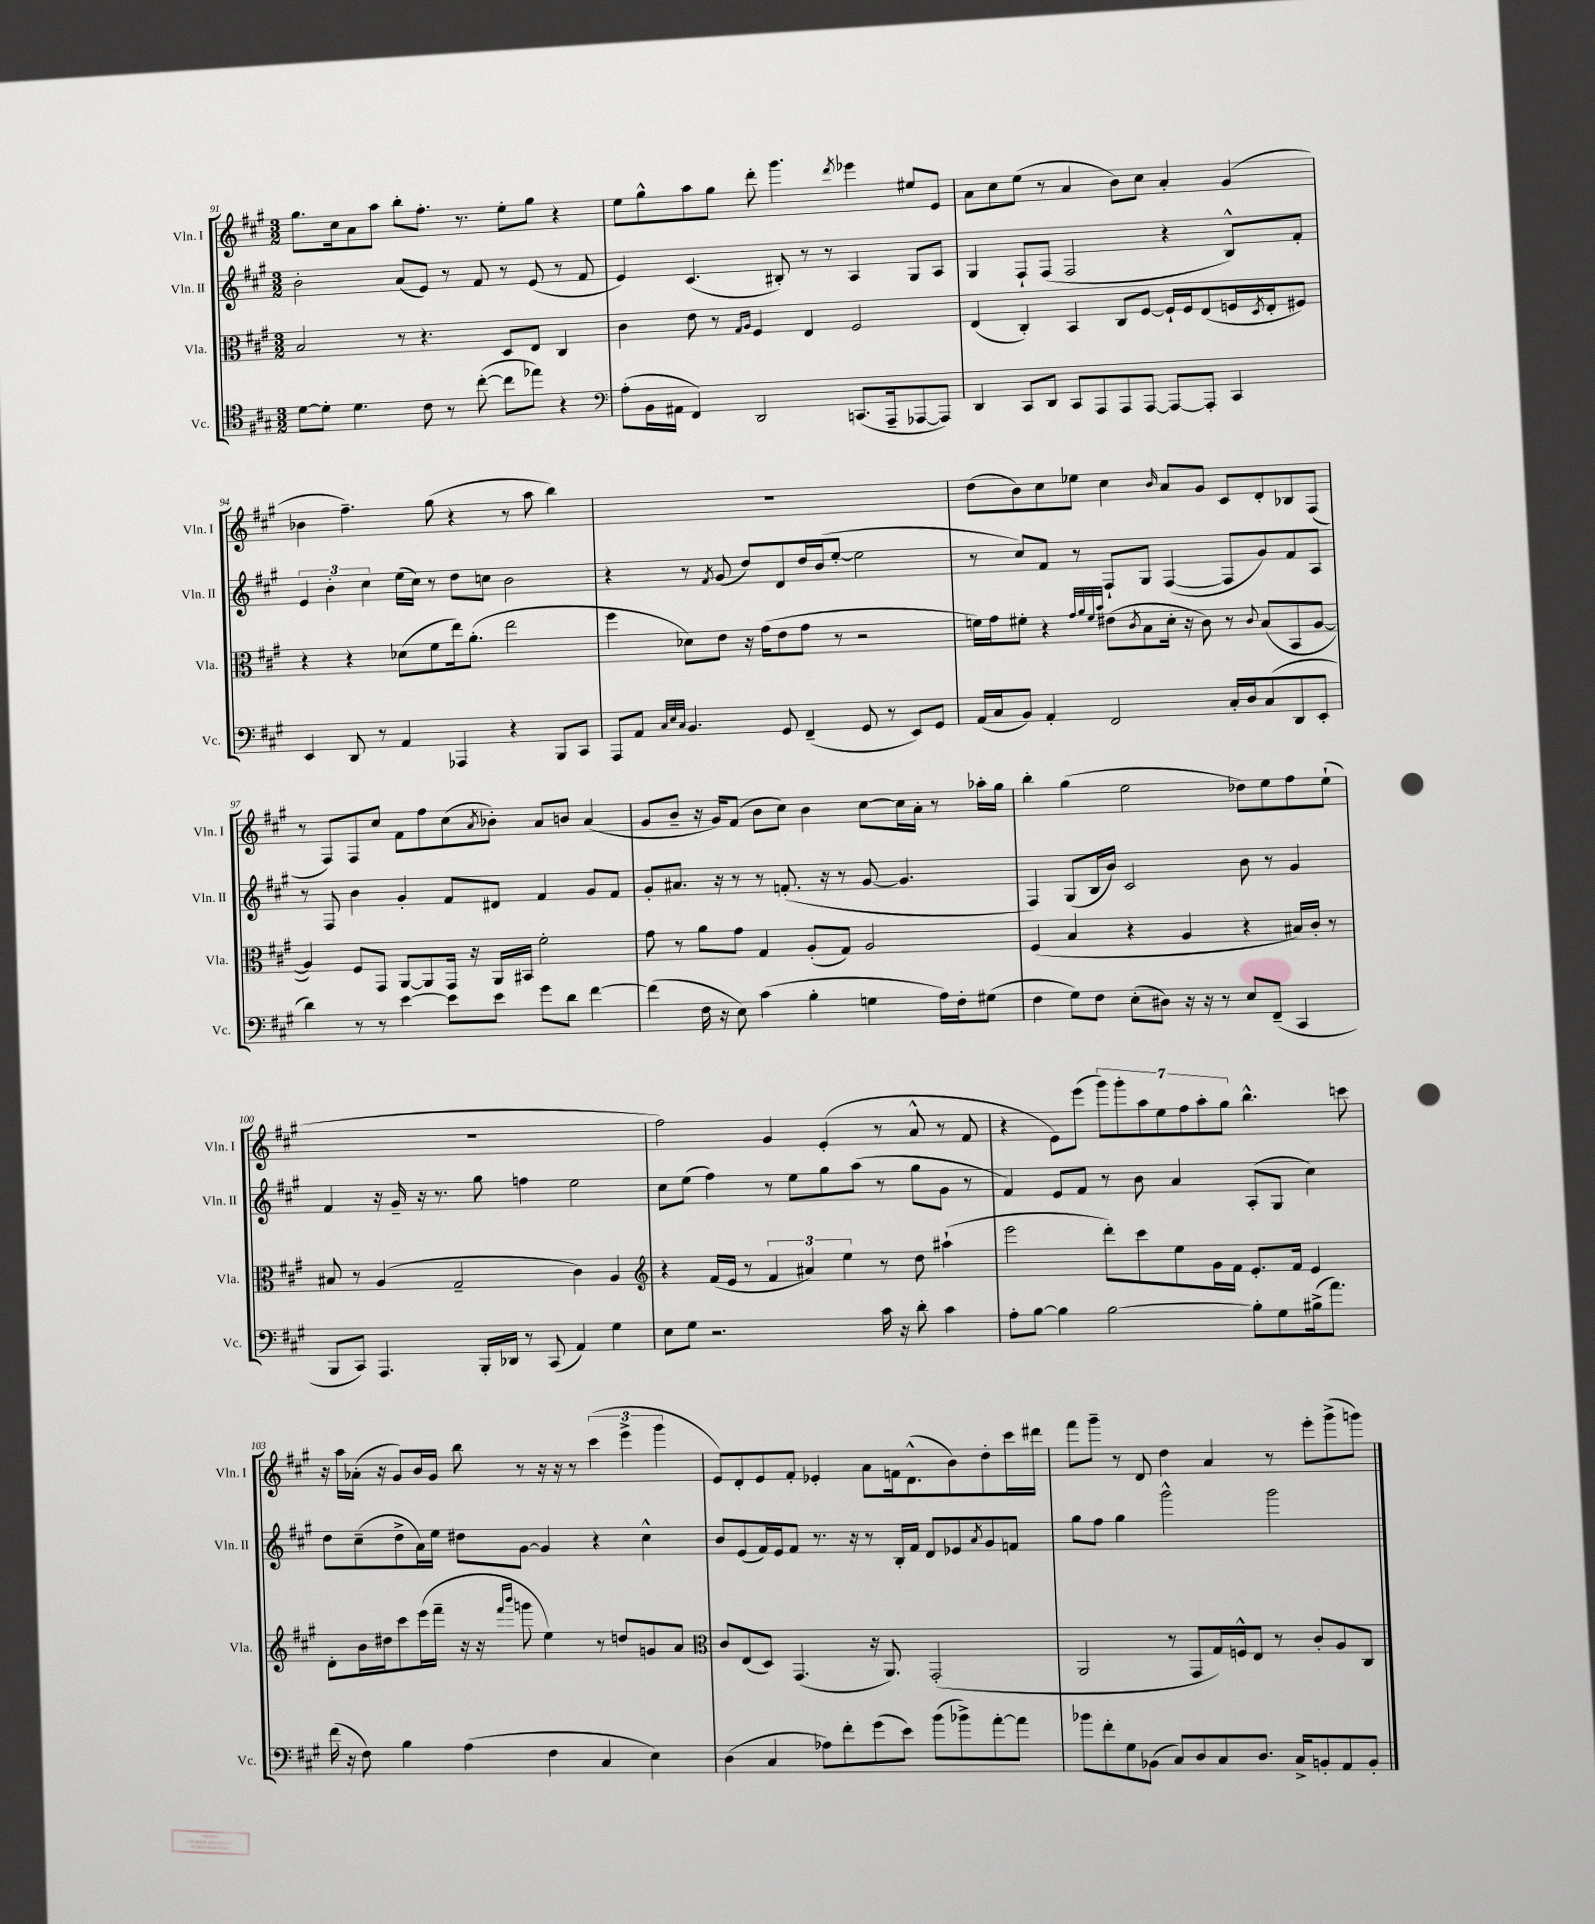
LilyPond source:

<<
\new StaffGroup <<
\new Staff = "s0" \with { instrumentName = "Vln. I" shortInstrumentName = "Vln. I" } {
    \clef treble \key a \major \numericTimeSignature \time 3/2
    gis''8. cis''16 a'8 a''8 b''8-. fis''8.-. r8. e''8-. gis''8 r4 |
    e''8 gis''8-^ a''8 gis''8 d'''8-. gis'''4. \acciaccatura { d'''8 } ees'''4 eis''8 e'8 |
    a'8 cis''8 e''8( r8 a'4 b'8) cis''8 a'4-. gis'4( |
    bes'4 fis''4.--) gis''8( r4 r8 a''8 b''4) |
    R1. |
    d''8( b'8) cis''8 ees''8 cis''4 \grace { b'16 } a'8 gis'8 cis'8 d'8-. bes8 fis8( |
    r8 fis8) fis8 cis''8 fis'8 fis''8 cis''8( \acciaccatura { a'8 } bes'8-.) a'8 b'8 a'4( |
    gis'8 b'8-- r16 gis'16) fis'8( b'8 cis''8) b'4 cis''8~ cis''16 a'16-. r8 aes''16-. gis''16 |
    b''4-. gis''4( e''2 des''8) e''8 fis''8 e''8-!( |
    R1. |
    fis''2) gis'4 e'4-.( r8 a'8-^ r8 fis'8 |
    r4 e'8) e'''8( \tuplet 7/4 { gis'''8) gis'''8-. a''8 e''8 fis''8 a''8-. gis''8 } b''4.-^ c'''8 |
    r16 a''16 aes'16-.( r16 gis'8) b'16 gis'16 b''8 r8 r16 r16 r8 \tuplet 3/2 { cis'''4( e'''4-> gis'''4 } |
    e'8) d'8-. e'8 fis'8-. ees'4-. a'8 f'16 d'8.-^( b'8) d''8-. cis'''16 dis'''16 |
    fis'''8 gis'''8-- r8 d'8 d''4 a'4 r8 e'''8-. gis'''8->( g'''8) \bar "|." |
}
\new Staff = "s1" \with { instrumentName = "Vln. II" shortInstrumentName = "Vln. II" } {
    \clef treble \key a \major \numericTimeSignature \time 3/2
    b'2-. a'8( e'8) r8 fis'8 r8 e'8( r8 fis'8 |
    e'4) cis'4.( bis8-.) r8 r8 a4 gis8 a8 |
    gis4 fis8-! fis8( fis2 r4 b8-^) fis'8-. |
    \tuplet 3/2 { e'4 b'4-. cis''4 } e''16( cis''16) r8 d''8 c''8 b'2 |
    r4 r8 \acciaccatura { fis'8 } gis'8( d''8) d'8 d''16 b'16( e''8~-. e''2 |
    r8 cis''8) fis'8 r8 fis8-! gis8 fis4~( fis8 gis'8) fis'8 a8 |
    r8 fis8 b'4 gis'4-. fis'8 dis'8 fis'4 gis'8 fis'8 |
    gis'8-. ais'8. r16 r8 r8 f'8.-.( r16 r8 gis'8~ gis'4. |
    fis4) gis8( b16 b'16) cis'2 b'8 r8 gis'4 |
    fis'4 r16 gis'16-- r16 r8. gis''8 f''4 e''2 |
    cis''8 e''8( fis''4) r8 e''8 gis''8 a''8( r8 gis''8 gis'8 r8 |
    fis'4) e'8 fis'8 r8 b'8 a'4 a8-.( gis8 cis''4) |
    d''8 cis''8--( d''8-> a'16) e''16 dis''8 gis'8~ gis'4 r4 cis''4-^ |
    b'8 e'8( fis'16) e'16 fis'8 r8. r16 r8 b16-. fis'16 d'8 ees'8 \acciaccatura { a'8 } gis'8 f'8 |
    gis''8 fis''8 gis''4 gis'''2-^ gis'''2 \bar "|." |
}
\new Staff = "s2" \with { instrumentName = "Vla." shortInstrumentName = "Vla." } {
    \clef alto \key a \major \numericTimeSignature \time 3/2
    b2 r8 r4. d8 e8 cis4 |
    cis'4 e'8 r8 \grace { gis16 a16 } fis4 e4 fis2 |
    e4( cis4-.) b,4 cis8 fis8~ fis16-! fis16 e8( f16 \acciaccatura { d8 } e16-. fis8) |
    r4 r4 des'8( fis'8 e''16) a'8.-.( e''2 |
    fis''4 des'8) e'8 r16 gis'16( e'8 gis'8 r8 r2 |
    f'16) gis'16 fis'8-. r4 \grace { gis'32 a'32 fis'32 b'32 } eis'8( \acciaccatura { cis'8 } b8 d'16-. r16 cis'8) r8 \appoggiatura { cis'8 } b8( b,8 a8~ |
    a4) fis8 gis,8 a,8~ a,8 gis,16 r16 a,16 bis,16 fis'2-. |
    gis'8 r8 a'8 gis'8 gis4 a8-.( gis8) a2 |
    fis4( b4 r4 a4 r4 bis16) cis'16-. r8 |
    bis8 r8 a4( gis2-- cis'4) a4 |
    \clef treble r4 fis'16( e'16 r8 \tuplet 3/2 { fis'4 ais'4) e''4 } r8 d''8 ais''4-!( |
    e'''2 d'''8-.) cis'''8 e''8 gis'16 fis'16 e'8.-. fis'16 e'4 |
    d'8-. b'16 dis''16 cis'''8 e'''16( fis'''16-- r16 r16 \grace { fis'''16 b'''16 } g'''8 e''4) r8 d''8 g'8 a'8 |
    \clef alto cis'8 e8( d8) gis,4.( r16 a,8.) gis,2-.( |
    a,2 r8 gis,8 gis16) f16-^ e8 r8 cis'8-. a8 cis8 \bar "|." |
}
\new Staff = "s3" \with { instrumentName = "Vc." shortInstrumentName = "Vc." } {
    \clef tenor \key a \major \numericTimeSignature \time 3/2
    d'8~ d'8-. d'4. cis'8 r8 cis''8~-.( cis''8 ees''8) r4 |
    \clef bass a8-.( b,16 ais,16 fis,4) d,2 c,8.( a,,16-- aes,,8~ aes,,8) |
    d,4 cis,8 d,8 cis,8 a,,8 a,,8 a,,8~ a,,8~ a,,8-. cis,4 |
    e,4 d,8 r8 a,4 aes,,4 r4 b,,8 cis,8 |
    a,,8 a,8 \grace { cis32 e32 cis32 } b,4. gis,8 fis,4--( gis,8 r8 e,8) gis,8 |
    a,16( cis16 b,8) a,4-. fis,2 cis16-. d16 cis8( d,8 e,8-. |
    d'4) r8 r8 e'4~ e'8 e'8 gis'8 d'8 fis'4~ |
    fis'4( fis16 r16 e8) cis'4( b4-. g4 a16) fis16-. gis8( |
    fis4 gis8) fis8 e8-.( dis8) r16 r16 r8 e8 fis,8--( cis,4 |
    b,,8 cis,8) a,,4. b,,16-. des,16 r8 cis,8( a,4) gis4 |
    e8 gis8 r2. cis'16 r16 d'8-. cis'4 |
    a8-. b8~ b4 b2~ b8-. gis8 bis16->( a'8.) |
    fis'16( r16 fis8) b4 a4( fis4 cis4 e4) |
    d4( cis4 aes8) fis'8-. gis'8( e'8) b'8( bes'8->) a'8~-. a'8 |
    bes'8 fis'8-. gis8 bes,8( cis8) d8 cis8 d8. cis16-> b,8-. a,8 b,8-. \bar "|." |
}
>>
>>
\layout { \context { \Score currentBarNumber = #91 } }
